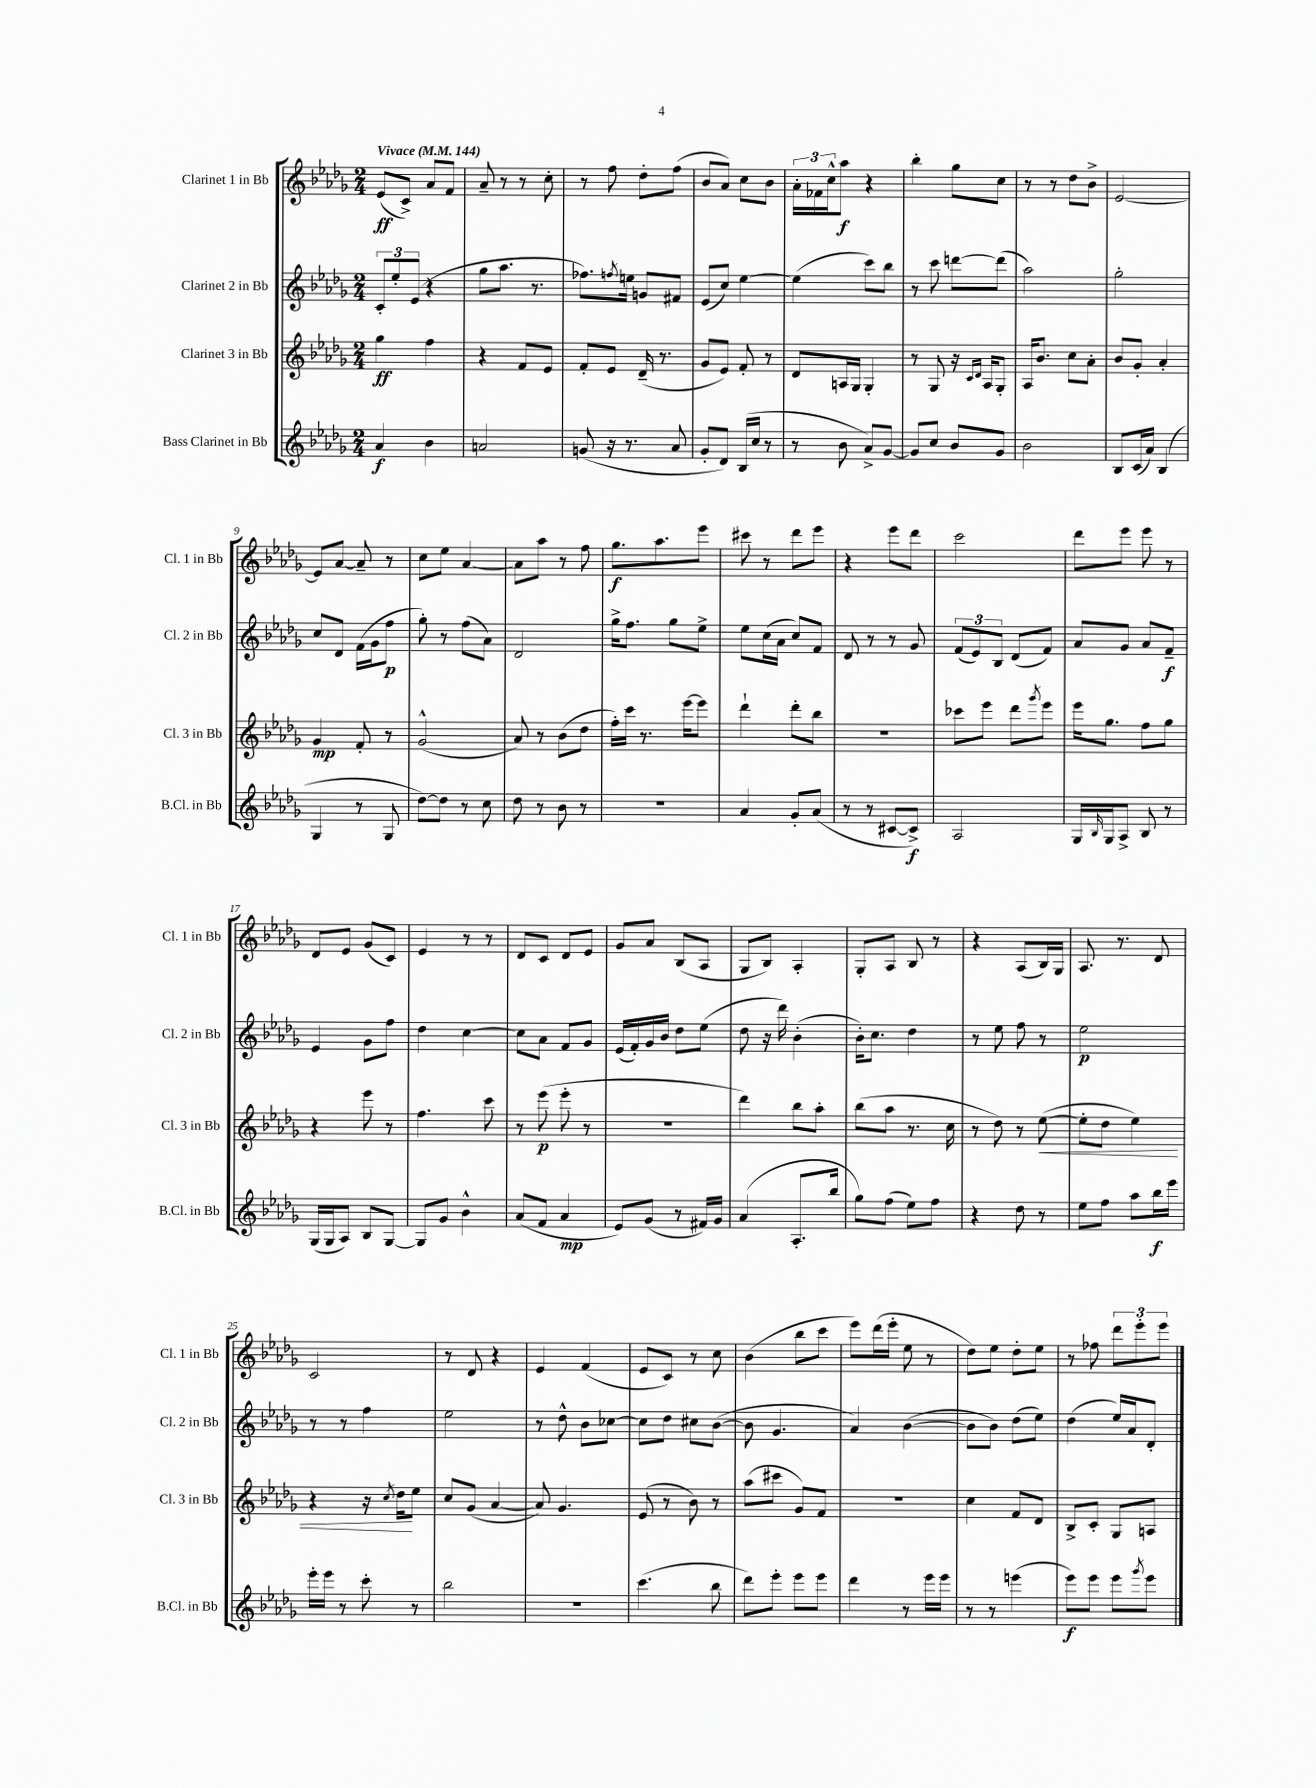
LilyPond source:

<<
\new StaffGroup <<
\new Staff = "s0" \with { instrumentName = "Clarinet 1 in Bb" shortInstrumentName = "Cl. 1 in Bb" } {
    \clef treble \key des \major \numericTimeSignature \time 2/4 \tempo "Vivace" 4 = 144
    ees'8\ff( c'8->) aes'8 f'8 |
    aes'8-- r8 r8 c''8-. |
    r8 f''8 des''8-. f''8( |
    bes'8 aes'8) c''8 bes'8 |
    \tuplet 3/2 { aes'16-. fes'16 c''16-^ } aes''8\f r4 |
    bes''4-. ges''8 c''8 |
    r8 r8 des''8 bes'8-> |
    ees'2~ |
    ees'8 aes'8~ aes'8-- r8 |
    c''8 ees''8 aes'4~ |
    aes'8 aes''8 r8 f''8 |
    ges''8.\f aes''8. ees'''8 |
    cis'''8 r8 des'''8 ees'''8 |
    r4 ees'''8 des'''8 |
    c'''2 |
    des'''8 ees'''8 ees'''8 r8 |
    des'8 ees'8 ges'8( c'8) |
    ees'4 r8 r8 |
    des'8 c'8 des'8 ees'8 |
    ges'8 aes'8 bes8( aes8 |
    ges8 bes8) aes4-. |
    ges8-. aes8 bes8 r8 |
    r4 aes8( bes16) ges16 |
    aes8. r8. des'8 |
    c'2 |
    r8 des'8 r4 |
    ees'4 f'4( |
    ees'8 c'8) r8 c''8 |
    bes'4( bes''8 c'''8 |
    ees'''8) des'''16( ees'''16-. ees''8 r8 |
    des''8) ees''8 des''8-. ees''8 |
    r8 fes''8 \tuplet 3/2 { des'''8 ees'''8-. ees'''8 } \bar "|." |
}
\new Staff = "s1" \with { instrumentName = "Clarinet 2 in Bb" shortInstrumentName = "Cl. 2 in Bb" } {
    \clef treble \key des \major \numericTimeSignature \time 2/4
    \tuplet 3/2 { c'8-. ees''8-. ees'8( } r4 |
    ges''8 aes''8. r8. |
    fes''8.) \acciaccatura { f''8 } e''16 g'8 fis'8 |
    ees'8( c''8) ees''4~ |
    ees''4( c'''8) bes''8 |
    r8 c'''8 d'''8~ d'''8( |
    aes''2) |
    ges''2-. |
    c''8 des'8 f'16( ges'16 f''8\p |
    ges''8-.) r8 f''8( aes'8) |
    des'2 |
    ges''16-> f''8. ges''8 ees''8-> |
    ees''8 c''16( aes'16 c''8) f'8 |
    des'8 r8 r8 ges'8 |
    \tuplet 3/2 { f'8( ees'8) bes8 } des'8( f'8) |
    aes'8 ges'8 aes'8 f'8--\f |
    ees'4 ges'8 f''8 |
    des''4 c''4~ |
    c''8 aes'8 f'8 ges'8 |
    ees'16( f'16-.) ges'16 bes'16 des''8 ees''8( |
    des''8 r16 des'''16) bes'4-.( |
    bes'16-.) c''8. des''4 |
    r8 ees''8 f''8 r8 |
    ees''2\p |
    r8 r8 f''4 |
    ees''2 |
    r8 des''8-^ bes'8 ces''8~ |
    ces''8 des''8 cis''8 bes'8~( |
    bes'8 ges'4. |
    aes'4) bes'4~( |
    bes'8 bes'8) des''8( ees''8) |
    des''4( ees''16) aes'16 des'8-. \bar "|." |
}
\new Staff = "s2" \with { instrumentName = "Clarinet 3 in Bb" shortInstrumentName = "Cl. 3 in Bb" } {
    \clef treble \key des \major \numericTimeSignature \time 2/4
    ges''4\ff f''4 |
    r4 f'8 ees'8 |
    f'8-. ees'8 des'16--( r8. |
    ges'8 ees'8) f'8-. r8 |
    des'8 a16 ges16 ges4-. |
    r8 ges8 r16 \grace { c'16 des'16 } aes16 ges8-. |
    aes16 bes'8. c''8 aes'8-. |
    bes'8 ges'8-. aes'4-. |
    ges'4\mp f'8-. r8 |
    ges'2-^( |
    aes'8) r8 bes'8( des''8 |
    f''16-.) c'''16 r8. ees'''16~ ees'''8 |
    des'''4-! des'''8-. bes''8 |
    r2 |
    ces'''8 ees'''8 des'''8 \acciaccatura { ges'''8 } ees'''8 |
    ees'''16 ges''8. f''8 ges''8 |
    r4 ees'''8 r8 |
    f''4. c'''8 |
    r8 ees'''8\p( ees'''8-. r8 |
    r2 |
    des'''4) bes''8 aes''8-. |
    bes''8( aes''8 r8. c''16 |
    r8 des''8) r8 ees''8~\<( |
    ees''8-. des''8 ees''4) |
    r4 r16 \acciaccatura { c''8 } des''16\! ees''8 |
    c''8 ges'8( aes'4~ |
    aes'8) ges'4. |
    ees'8( r8 bes'8) r8 |
    aes''8( cis'''8 ges'8) f'8 |
    r2 |
    c''4 f'8 des'8 |
    bes8-> c'8-. ges8 a8 \bar "|." |
}
\new Staff = "s3" \with { instrumentName = "Bass Clarinet in Bb" shortInstrumentName = "B.Cl. in Bb" } {
    \clef treble \key des \major \numericTimeSignature \time 2/4
    aes'4\f bes'4 |
    a'2 |
    g'8( r16 r8. aes'8 |
    ges'8-. des'8) bes16( c''16 r8 |
    r8 bes'8 aes'8->) ges'8~ |
    ges'8 c''8 bes'8 ges'8 |
    bes'2 |
    bes8 c'16( aes'16) bes4( |
    ges4 r8 ges8 |
    des''8~) des''8 r8 c''8 |
    des''8 r8 bes'8 r8 |
    R2 |
    aes'4 ges'8-. aes'8( |
    r8 r8 cis'8~ cis'8->\f) |
    aes2 |
    ges16 \grace { bes16 } ges16 aes8-> bes8 r8 |
    ges16( ges16 aes8) bes8 ges8~ |
    ges8 ges'8 bes'4-^ |
    aes'8( f'8 aes'4\mp |
    ees'8) ges'8( r8 fis'16) ges'16 |
    aes'4( aes8.-. bes''16 |
    ges''8) f''8( ees''8) f''8 |
    r4 des''8 r8 |
    ees''8 f''8 aes''8 bes''16\f ees'''16 |
    ees'''16-. ees'''16 r8 c'''8-. r8 |
    bes''2 |
    R2 |
    c'''4.( bes''8 |
    des'''8) ees'''8-. ees'''8 ees'''8 |
    des'''4 r8 ees'''16 ees'''16 |
    r8 r8 e'''4( |
    ees'''8\f) ees'''8 ees'''8 \acciaccatura { ges'''8 } ees'''8 \bar "|." |
}
>>
>>
